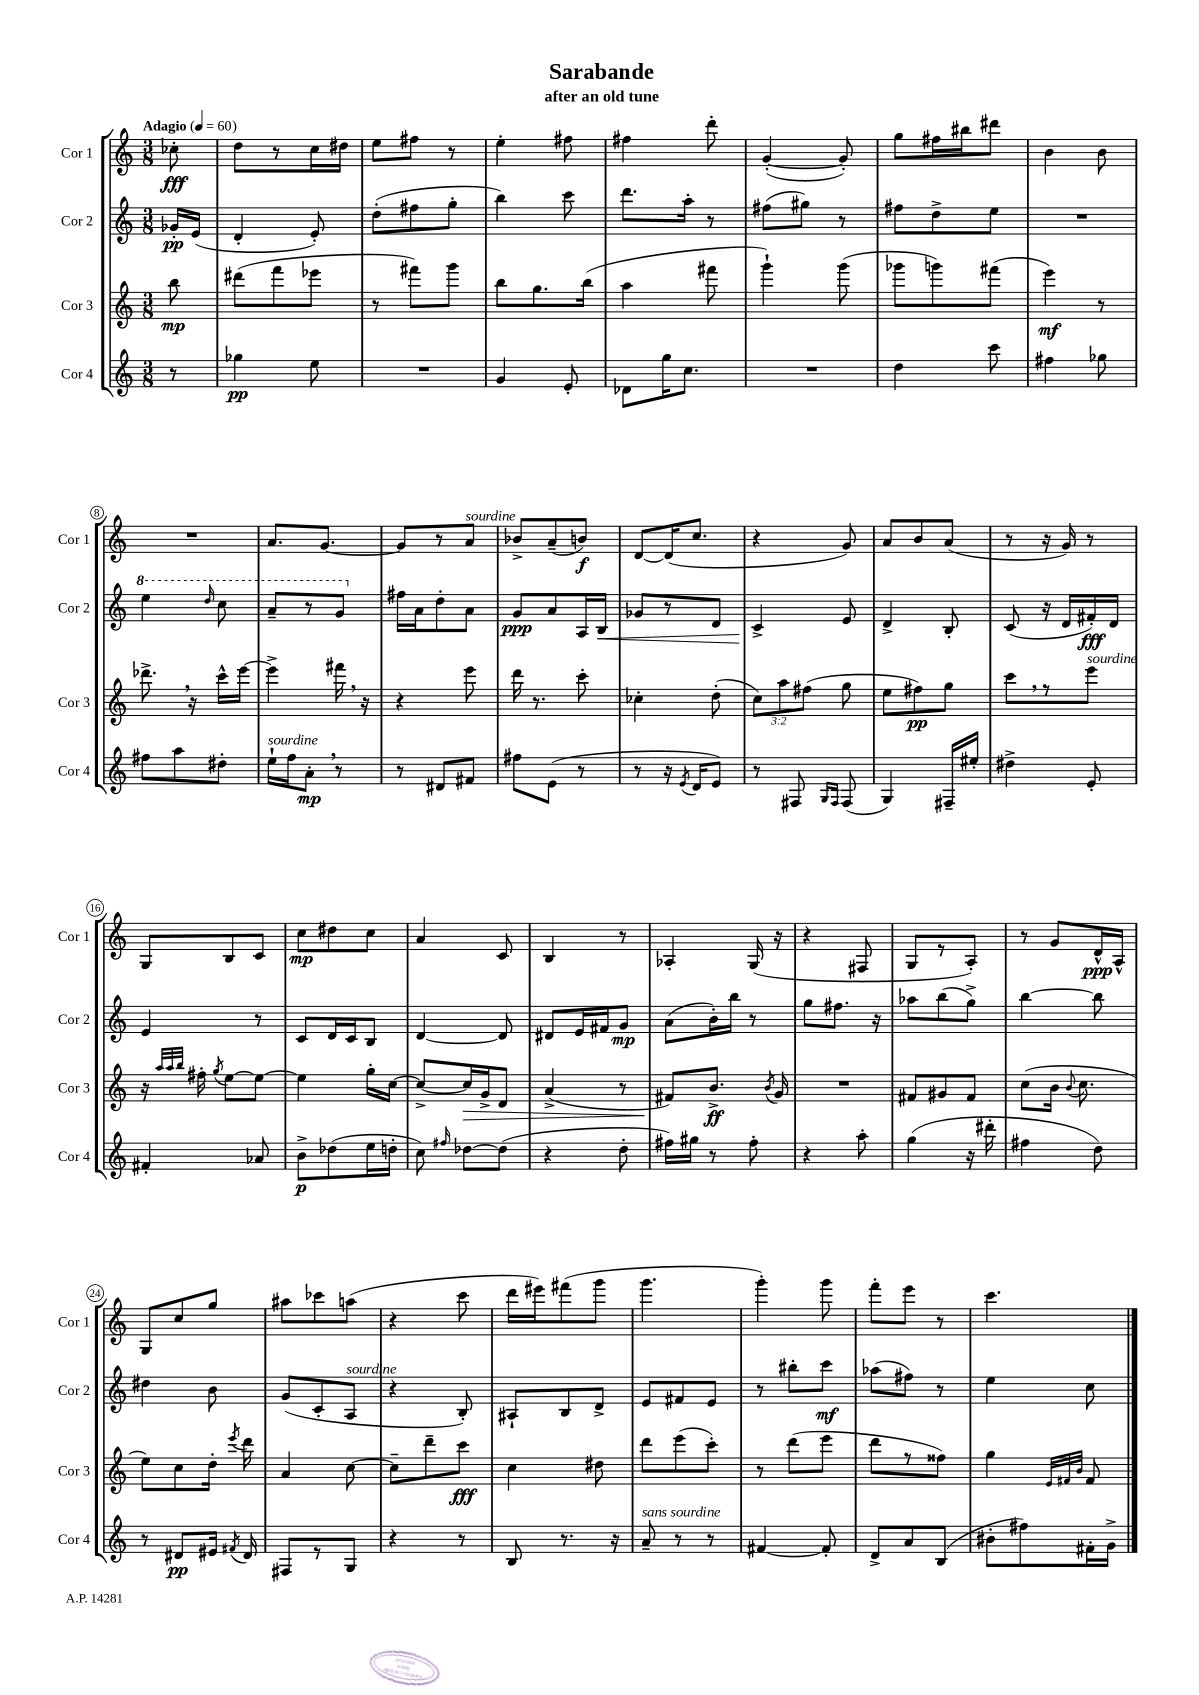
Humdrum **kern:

**kern	**kern	**kern	**kern
*staff4	*staff3	*staff2	*staff1
*clefG2	*clefG2	*clefG2	*clefG2
*k[]	*k[]	*k[]	*k[]
*M3/8	*M3/8	*M3/8	*M3/8
*MM60	*MM60	*MM60	*MM60
8r	8bb	16g-'	8cc-'
.	.	(16e	.
=	=	=	=
4gg-	(8ddd#	4d'	8dd
.	8fff	.	8r
8ee	8eee-	8e')	16cc
.	.	.	16dd#
=	=	=	=
4.r	8r	(8dd'	8ee
.	8fff#)	8ff#	8ff#
.	8ggg	8gg'	8r
=	=	=	=
4g	8bb	4bb)	4ee'
.	8.gg	.	.
8e'	.	8ccc	8ff#
.	(16bb	.	.
=	=	=	=
8d-	4aa	8.ddd	4ff#
16gg	.	.	.
8.cc	.	16aa'	.
.	8fff#	8r	8ddd'
=	=	=	=
4.r	4ggg`)	(8ff#	([4g'
.	.	8gg#)	.
.	(8ggg	8r	8g'])
=	=	=	=
4dd	8ggg-	8ff#	8gg
.	8ggg)	8dd^	16ff#
.	.	.	16bb#
8ccc	(8fff#	8ee	8ddd#
=	=	=	=
4ff#	4eee)	4.r	4b
8gg-	8r	.	8b
=	=	=	=
8ff#	8.ddd-^	4eee	4.r
8aa	.	.	.
.	16r	.	.
.	.	16qqddd	.
8dd#'	16ccc^^	8ccc	.
.	[16eee	.	.
=	=	=	=
16ee`	4eee^]	8aa~	8.a
16ff	.	.	.
8a'	.	8r	.
.	.	.	[8.g
8r	16fff#	8gg	.
.	16r	.	.
=	=	=	=
8r	4r	16ff#	8g]
.	.	16a	.
8d#	.	8dd'	8r
8f#	8eee	8a	8a
=	=	=	=
8ff#	16ddd	8g	8b-^
.	8.r	.	.
(8e	.	8a	(8a~
8r	8ccc'	16A	8b)
.	.	16B	.
=	=	=	=
8r	4cc-'	8g-	[8d
16r	.	8r	(16d]
8qe	.	.	.
16d	.	.	8.cc
8e)	(8dd'	8d	.
=	=	=	=
8r	12cc)	4c^	4r
.	12aa	.	.
8F#	.	.	.
.	(12ff#	.	.
16qqG	.	.	.
16qqF#	.	.	.
(8F#	8gg	8e	8g)
=	=	=	=
4G)	8ee	4d^	8a
.	8ff#)	.	8b
16F#~	8gg	8B'	(8a
16ee#'	.	.	.
=	=	=	=
4dd#^	8ccc	(8c	8r
.	8r	16r	16r
.	.	16d	16g)
8e'	8eee	16f#')	8r
.	.	16d	.
=	=	=	=
4f#'	16r	4e	8G
.	32qqaa	.	.
.	32qqaa	.	.
.	32qqbb	.	.
.	16ff#'	.	.
.	8qgg	.	.
.	[8ee	.	8B
8a-	8ee_	8r	8c
=	=	=	=
8b^	4ee]	8c	8cc
(8dd-	.	16d	8dd#
.	.	16c	.
16ee	16gg'	8B	8cc
16dd'	[16cc	.	.
=	=	=	=
8cc)	8cc^_	[4d	4a
16qqff#	.	.	.
[8dd-	16cc]	.	.
.	16g^	.	.
(8dd-]	8d	8d]	8c
=	=	=	=
4r	(4a^	8d#	4B
.	.	16e	.
.	.	16f#	.
8dd'	8r	8g	8r
=	=	=	=
16ff#)	8f#)	(8a	4A-'
16gg#	.	.	.
8r	8.b^	16b')	.
.	.	16bb	.
8ff#'	.	8r	(16G
.	8qb	.	.
.	16g	.	16r
=	=	=	=
4r	4.r	8gg	4r
.	.	8.ff#	.
8aa'	.	.	8F#
.	.	16r	.
=	=	=	=
(4gg	8f#	8aa-	8G
.	8g#	(8bb	8r
16r	8f#	8gg^)	8A')
16ddd#'	.	.	.
=	=	=	=
4ff#	(8cc	[4bb	8r
.	16b	.	8g
.	8qqb	.	.
.	8.cc	.	.
8dd)	.	8bb]	16d^^
.	.	.	16A^^
=	=	=	=
8r	8ee)	4dd#	8G
8d#	8cc	.	8cc
16e#	16dd'	8b	8gg
8qf#	8qeee	.	.
16d#	16ddd	.	.
=	=	=	=
8F#	4a	(8g	8aa#
8r	.	8c'	8ccc-
8G	[8cc	8A	(8aa
=	=	=	=
4r	8cc~]	4r	4r
.	8ddd~	.	.
8r	8ccc	8B')	8ccc
=	=	=	=
8B	4cc	8A#`	16ddd
.	.	.	16eee#)
8.r	.	8B	(8fff#
.	8dd#	8d^	8ggg
16r	.	.	.
=	=	=	=
8a~	8ddd	8e	4.ggg
8r	(8eee	8f#	.
8r	8ccc')	8e	.
=	=	=	=
[4f#	8r	8r	4ggg')
.	(8ddd	8bb#'	.
8f#']	8eee	8ccc	8ggg
=	=	=	=
8d^	8ddd	(8aa-	8fff'
8a	8r	8ff#)	8eee
(8B	8ff##)	8r	8r
=	=	=	=
8b#'	4gg	4ee	4.ccc
8ff#)	.	.	.
.	32qqe	.	.
.	32qqf#	.	.
.	32qqb	.	.
16f#'	8f#	8cc	.
16g^	.	.	.
==	==	==	==
*-	*-	*-	*-
